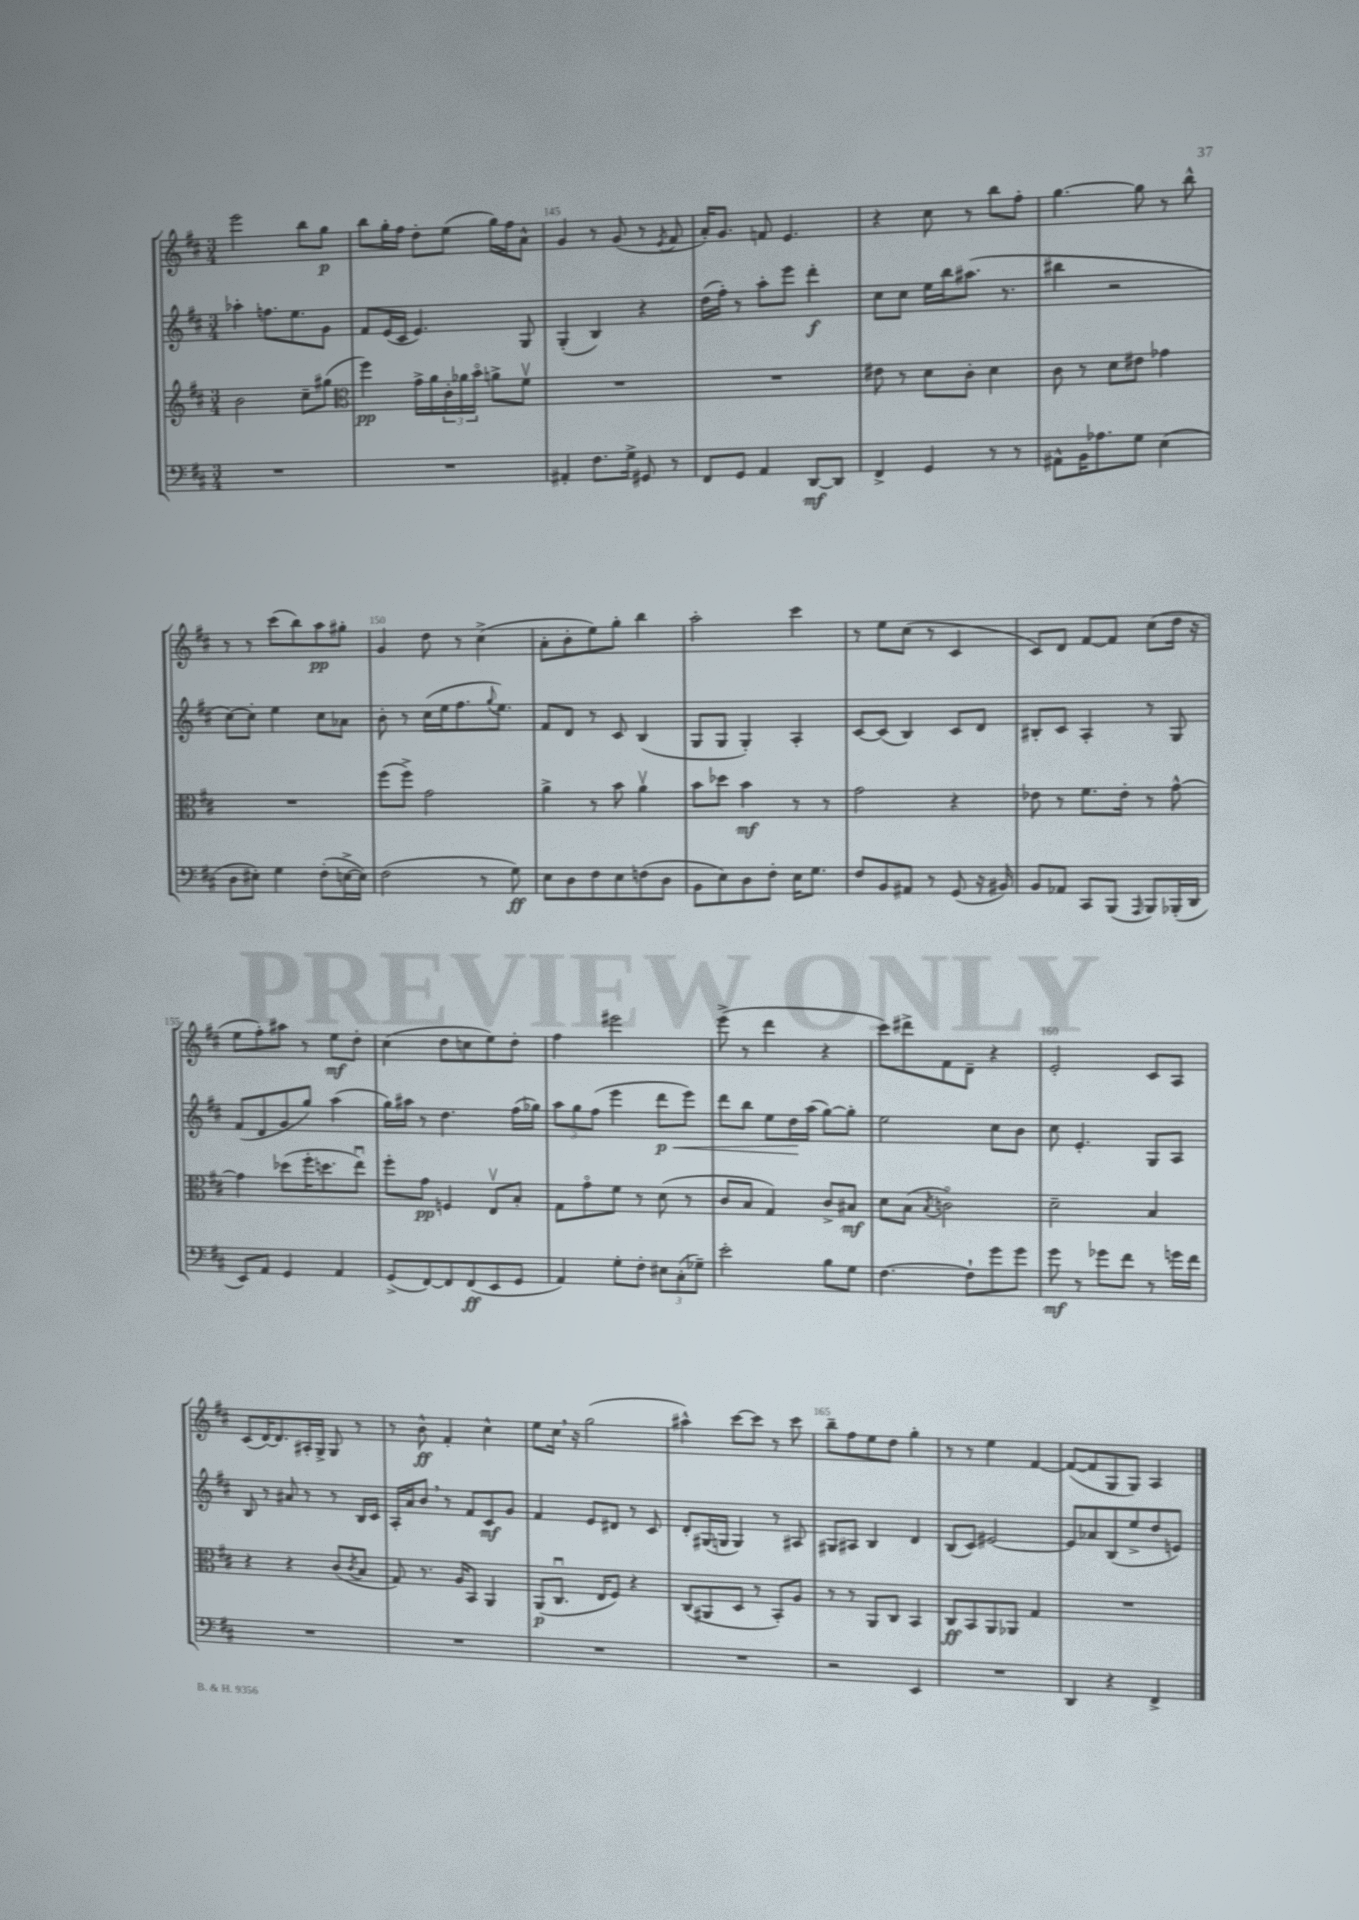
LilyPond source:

<<
\new StaffGroup <<
\new Staff = "s0" {
    \clef treble \key d \major \numericTimeSignature \time 3/4
    e'''2 b''8 g''8\p |
    b''8 g''16-. fis''16 d''8-. e''8( g''16) fis''16 a'8-^ |
    g'4 r8 g'8( r8 \acciaccatura { e'8 } fis'8 |
    a'16-.) g'8. f'8 e'4. |
    r4 cis''8 r8 b''8 fis''8-. |
    g''4.~ g''8 r8 b''8-^ |
    r8 r8 cis'''8( b''8) a''8\pp gis''8-. |
    g'4 d''8 r8 cis''4->( |
    a'8-. b'8-. e''8) g''8-. b''4 |
    a''2-. cis'''4 |
    r8 e''8 cis''8( r8 cis'4 |
    cis'8) d'8 fis'8~ fis'8 cis''8( d''16 r16 |
    e''8 fis''8-.) ais''8 r8 e''8\mf d''8-. |
    cis''4( d''8 c''8 e''8) d''8-. |
    fis''4 eis'''2 |
    e'''8->( r8 d'''4 r4 |
    cis'''8) dis'''8-> fis'8 d'8-- r4 |
    e'2-. cis'8 a8 |
    cis'8( d'16~) d'8. ais16-. g16-> g8 r8 |
    r8 b'8-^\ff fis'4-. cis''4-^ |
    e''8 cis''16 \breathe r16 g''2( |
    ais''4-^) cis'''8~ cis'''8 r8 cis'''8 |
    b''8-- fis''8 e''8 d''8 g''4-. |
    r8 r8 e''4 fis'4~ |
    fis'8~( fis'8 g8 g8) a4 \bar "|." |
}
\new Staff = "s1" {
    \clef treble \key d \major \numericTimeSignature \time 3/4
    aes''4-. f''8. e''8. g'8 |
    fis'8 e'16( cis'16 e'4.) g8 |
    g4-.( b4) r4 |
    d''16( fis''16-.) r8 a''8-. e'''8 d'''4-.\f |
    cis''8 cis''8 e''16 b''16 ais''8.( r8. |
    bis''4 r2 |
    cis''8~) cis''8-. e''4 cis''8 aes'8 |
    b'8-. r8 cis''16( e''16 fis''8. \appoggiatura { g''8 } e''8.) |
    fis'8 d'8 r8 cis'8 b4( |
    g8 g8 g4-.) a4-. |
    cis'8~ cis'8( b4) cis'8 d'8 |
    bis8-. cis'8 a4-. r8 g8 |
    fis'8( d'8 g'8 g''8) a''4( |
    g''16) ais''16 r8 d''4. fis''16( ges''16) |
    \tuplet 3/2 { a''8 g''8 fis''8( } e'''4 d'''8\p\< e'''8) |
    d'''8 b''8 e''8 d''16\! a''16( g''8~) g''8-. |
    e''2 cis''8 b'8 |
    cis''8 e'4.-. g8 a8 |
    b8 r8 ais'8 r8 r8 b16 cis'16 |
    a16-. a'16 b'8 \breathe r8 fis'8 cis'8\mf g'8 |
    fis'4 e'8 dis'8 r8 cis'8 |
    d'8-. gis16( g16 g4) r8 ais8 |
    gis8 ais8 b4 d'4 |
    b8( cis'8) eis'2~ |
    eis'8 aes'8 b8( e''8-> d''8 e'8) \bar "|." |
}
\new Staff = "s2" {
    \clef treble \key d \major \numericTimeSignature \time 3/4
    b'2 cis''8-- gis''8( |
    \clef alto fis''4\pp) g'16-> a'16 \tuplet 3/2 { cis'16-. aes'16 b'16\flageolet } a'8-> fis'8\upbow |
    R2. |
    R2. |
    eis'8 r8 d'8 cis'8-. d'4 |
    cis'8 r8 d'8 eis'8 ges'4 |
    R2. |
    fis''8( fis''8->) g'2 |
    a'4-> r8 b'8 a'4\upbow |
    b'8 des''8 b'4\mf r8 r8 |
    g'2 r4 |
    ees'8 r8 fis'8. ees'16-. r8 g'8~-^ |
    g'4 des''8( fis''16-. d''8. e''8\downbow) |
    fis''8-. g'8\pp f4 e8\upbow b8-. |
    g8 g'8\flageolet fis'8 r8 d'8( r8 |
    cis'8 b8 g4) cis'8-> bis8\mf |
    d'8 b8( \acciaccatura { b8 } c'2\flageolet) |
    d'2-- b4 |
    r4 r4 cis'8( \acciaccatura { cis'8 } b8 |
    g8) r8. a16 b,8 a,4 |
    a,8\p( cis8.\downbow e16 fis8) r4 |
    cis8( ais,8 d8 r8 b,8-.) a8 |
    r8 r8 a,8 cis8 b,4 |
    cis8\ff b,8 a,8 aes,8 g4 |
    R2. \bar "|." |
}
\new Staff = "s3" {
    \clef bass \key d \major \numericTimeSignature \time 3/4
    R2. |
    R2. |
    ais,4-. fis8. g16-> gis,8 r8 |
    fis,8 g,8 a,4 d,8~\mf d,8 |
    fis,4-> g,4 r8 r8 |
    ais,8-^ b,16 aes8. g8 e4( |
    d8 eis8-.) g4 fis8-.( e16~-> e16) |
    fis2( r8 g8\ff) |
    e8 d8 fis8 e8 f8( d8 |
    b,8 e8) d8 fis8-. e16 g8. |
    fis8 b,8 ais,8 r8 g,8( r16 bis,16) |
    b,8 aes,8 cis,8 b,,8( \grace { a,,16 } b,,8) bes,,16-.( d,16 |
    e,8) a,8 g,4 a,4 |
    g,8->( fis,8~) fis,8 fis,8\ff( e,8 g,8 |
    a,4) g8-. fis8-. \tuplet 3/2 { eis8 cis8-.( ges8--) } |
    e'2-. b8 g8 |
    fis4.~ fis8-! g'8 g'8 |
    g'8\mf r8 ges'8 fis'8 r8 g'16 fis'16 |
    R2. |
    R2. |
    R2. |
    R2. |
    r2 e,4 |
    R2. |
    d,4 r4 fis,4-> \bar "|." |
}
>>
>>
\layout { \context { \Score currentBarNumber = #143 \override BarNumber.break-visibility = ##(#f #t #t) barNumberVisibility = #(every-nth-bar-number-visible 5) } }
